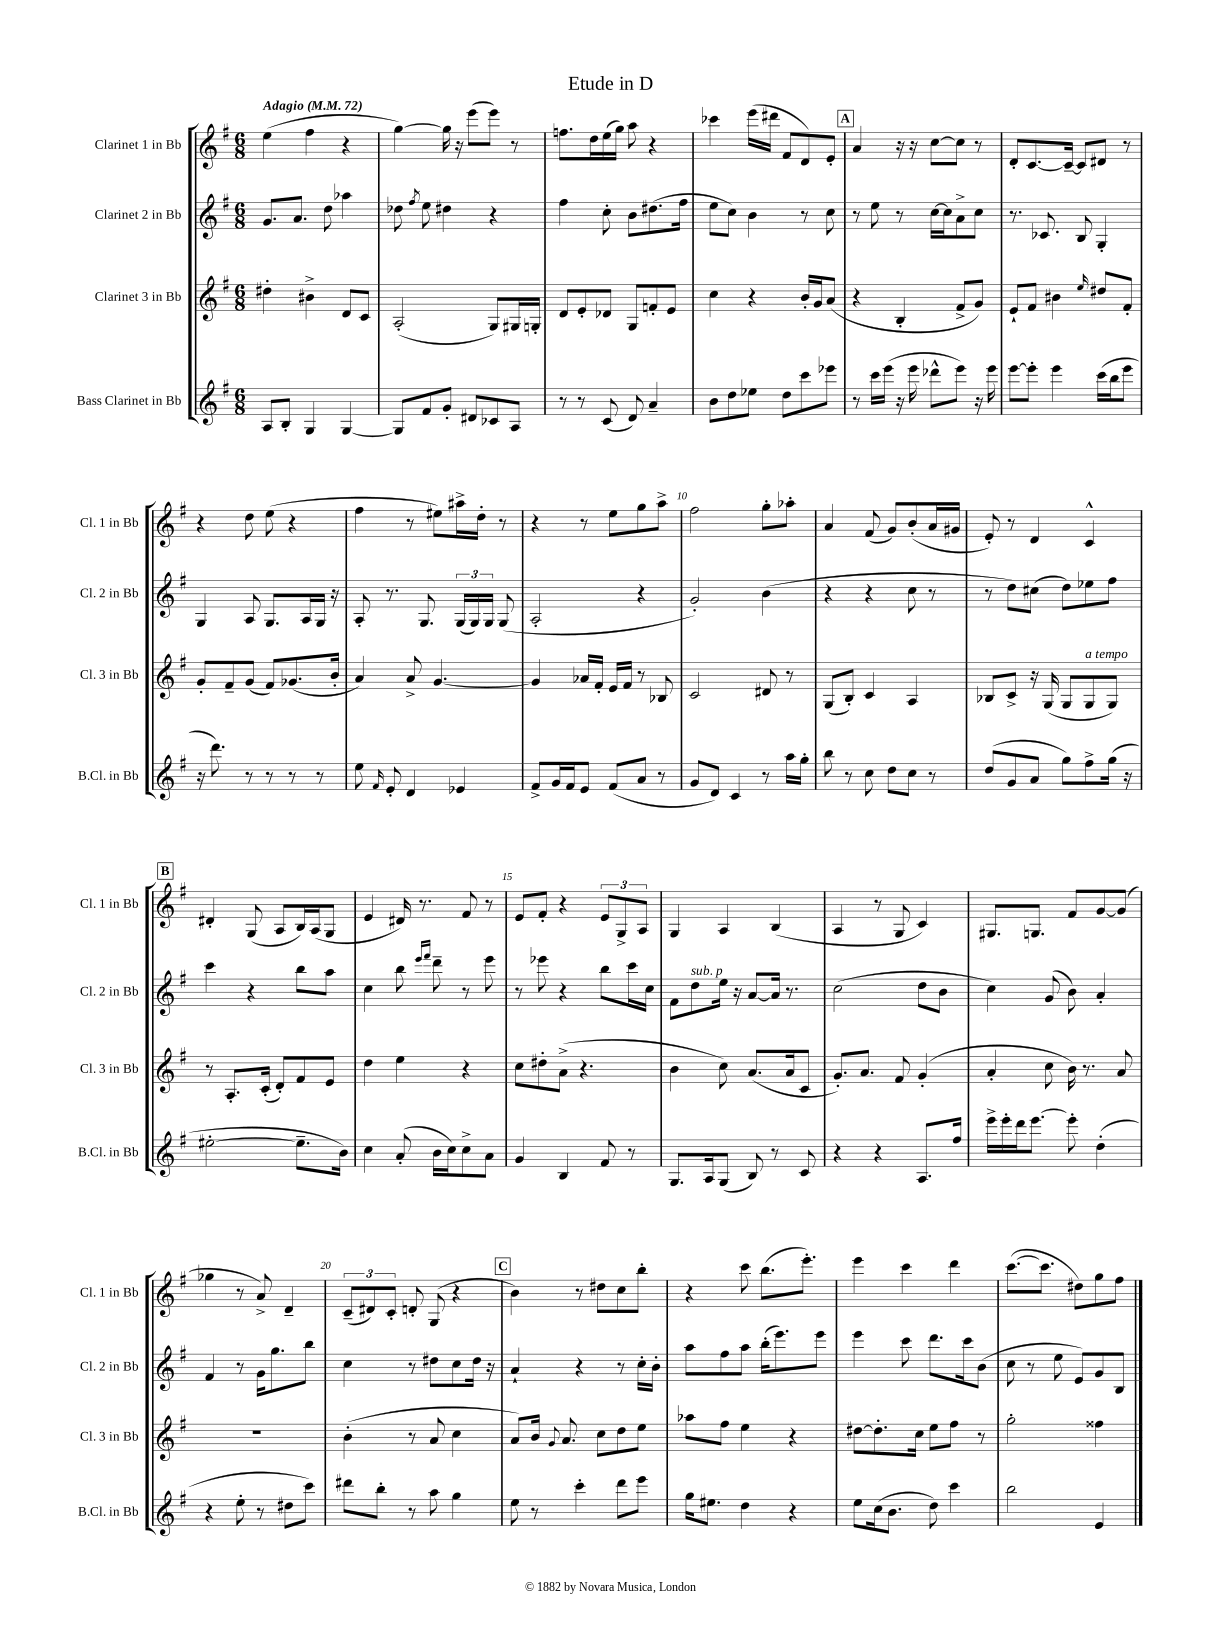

**kern	**kern	**kern	**kern
*staff4	*staff3	*staff2	*staff1
*clefG2	*clefG2	*clefG2	*clefG2
*k[f#]	*k[f#]	*k[f#]	*k[f#]
*M6/8	*M6/8	*M6/8	*M6/8
*MM72	*MM72	*MM72	*MM72
8A/L	4dd#'\	8.g/L	(4ee\
8B'/J	.	.	.
.	.	8.a/J	.
4G/	4b#^\	.	4ff#\
.	.	8dd\	.
[4G/	8d/L	4aa-\	4r
.	8c/J	.	.
=	=	=	=
8G/]L	(2A'/	8dd-\	[4gg\)
.	.	8qff#/	.
8f#/	.	8ee\	.
8g'/J	.	4dd#\	16gg\]
.	.	.	16r
8d#/L	.	.	(8eee\L
8c-/	8G/L)	4r	8eee\J)
8A/J	16G#/L	.	8r
.	16G'/JJ	.	.
=	=	=	=
8r	8d/L	4ff#\	8.ff\L
8r	8e'/	.	.
.	.	.	16dd\L
(8c/	8d-/J	8cc'\	(16ee\
.	.	.	16gg\JJ)
8d/)	8G/L	8b\L	8aa\
4a~/	8f'/	(8.dd#\	4r
.	8e/J	.	.
.	.	16ff#\Jk	.
=	=	=	=
8b\L	4cc\	8ee\L	4ccc-\
8dd\	.	8cc\J)	.
8ee-\J	4r	4b\	(16eee\LL
.	.	.	16ddd#\JJ
8dd\L	.	.	8f#/L
8ccc\	16b'/LL	8r	8d/)
.	16g/J	.	.
8eee-\J	(8a/J	8cc\	8e'/J
=	=	=	=
8r	4r	8r	4a/
16ccc\LL	.	8ee\	.
(16eee\JJ	.	.	.
16r	4B'/	8r	16r
16eee\	.	.	16r
8ddd-^^\L	.	[16cc\LL	[8cc\L
.	.	16cc\]J	.
8eee\J)	8f#^/L	8a^\	8cc\]J
16r	8g/J)	8cc\J	8r
16eee\	.	.	.
=	=	=	=
[8eee\L	8e`/L	8.r	8d'/L
8eee'\]J	8f#/J	.	[8.c/
.	.	8.c-/	.
4eee\	4b#\	.	.
.	.	.	16c~/_Jk
.	.	8B/	8c/]L
.	16qqee/	.	.
(16ccc\LL	8dd#/L	4G'/	8d#/J
16bb\J	.	.	.
8eee\J	8f#'/J	.	8r
=	=	=	=
16r	8g'/L	4G/	4r
8.ddd\)	.	.	.
.	8f#~/	.	.
8r	(8g/J	8A/	8dd\
8r	8f#/L)	8.G/L	(8ee\
8r	(8.g-/	.	4r
.	.	16A/L	.
8r	.	16G/JJ	.
.	16b'/Jk	16r	.
=	=	=	=
8ee\	4a/)	8A'/	4ff#\
16qqf#/	.	.	.
8e'/	.	8.r	.
4d/	8a^/	.	8r
.	.	8.G/	.
.	[4.g/	.	8ee#\L)
4e-/	.	(24G/LL	16aa#^\L
.	.	24G/)	.
.	.	.	16dd'\JJ
.	.	24G/JJ	.
.	.	(8G/	8r
=	=	=	=
8f#^/L	4g/]	2A'/	4r
16g/L	.	.	.
16f#/J	.	.	.
8e/J	16a-/LL	.	8r
.	16f#'/JJ	.	.
(8f#/L	16e/LL	.	8ee\L
.	16f#/JJ	.	.
8a/J	8r	4r	8gg\
8r	8B-/	.	8aa^\J
=	=	=	=
8g/L	2c/	2g'/)	2ff#\
8d/J)	.	.	.
4c/	.	.	.
8r	8d#/	(4b\	8gg'\L
16aa\LL	8r	.	8aa-'\J
16gg'\JJ	.	.	.
=	=	=	=
8bb\	(8G/L	4r	4a/
8r	8B'/J)	.	.
8cc\	4c/	4r	(8f#/
8dd\L	.	.	8g/L)
8cc\J	4A/	8cc\	(8b'/
8r	.	8r	16a/L
.	.	.	16g#/JJ
=	=	=	=
(8dd/L	8B-/L	8r	8e'/)
8g/	8c^/J	8dd\L)	8r
8a/J	16r	(8cc#\J	4d/
.	(16G/	.	.
8gg\L)	8G/L	8dd\L)	.
8ff#^\	8G/	8ee-\	4c^^/
(16gg\Jk	8G/J)	8ff#\J	.
16r	.	.	.
=	=	=	=
[2ee#'\	8r	4ccc\	4d#'/
.	8.A'/L	.	.
.	.	4r	(8G/
.	(16c'/Jk	.	.
.	8d'/L)	.	8A/L
8.ee#~\]L	8f#/	8bb\L	16B/L)
.	.	.	(16A/J
.	8e/J	8aa\J	8G/J
16b\Jk)	.	.	.
=	=	=	=
4cc\	4dd\	4cc\	4e/
(8a'/	4ee\	8bb\	16d#/)
.	.	.	8.r
.	.	16qqeee/LL	.
.	.	16qqfff#/JJ	.
16b\LL	.	8ddd~\	.
16cc\J)	.	.	.
8cc^\	4r	8r	8f#/
8a\J	.	8eee\	8r
=	=	=	=
4g/	8cc\L	8r	8e/L
.	8dd#'\	8eee-\	8f#'/J
4B/	(8a^\J	4r	4r
.	4.r	.	.
8f#/	.	8bb\L	12e/L
.	.	.	12G^/
8r	.	16ccc\L	.
.	.	.	12A/J
.	.	16cc\JJ	.
=	=	=	=
8.G/L	4b\	8f#\L	4G/
.	.	8dd\	.
16A/k	.	.	.
(8G/J	8cc\)	16ee\Jk	4A/
.	.	16r	.
8B/)	(8.a/L	[8a/L	.
8r	.	16a/]Jk	(4B/
.	16a/k	8.r	.
8c/	8c/J	.	.
=	=	=	=
4r	8.g'/L)	(2cc\	4A/
.	8.a/J	.	.
4r	.	.	8r
.	8f#/	.	8G/
8.A/L	(4g'/	8dd\L	4c/)
.	.	8b\J	.
16ff#/Jk	.	.	.
=	=	=	=
16eee^\LL	4a'/	4cc\)	8.G#/L
16eee'\	.	.	.
16ddd\J	.	.	.
[8.eee\J	.	.	8.G/J
.	8cc\	(8g/	.
8eee'\]	16b\)	8b\)	8f#/L
.	8.r	.	.
(4dd'\	.	4a'/	[8g/
.	8a/	.	(8g/]J
=	=	=	=
4r	2.r	4f#/	4gg-\
8ee'\	.	8r	8r
8r	.	16g\LK	8a^/)
.	.	8.gg\	.
8dd#\L	.	.	4d~/
8ccc\J)	.	8bb\J	.
=	=	=	=
8ddd#\L	(4b'\	4cc\	(12c~/L
.	.	.	12d#/)
8bb'\J	.	.	.
.	.	.	12c'/J
8r	8r	8r	8d'/
8aa\	8a/	8dd#\L	(8G/
4gg\	4cc\	8cc\	4r
.	.	16dd#\Jk	.
.	.	16r	.
=	=	=	=
8ee\	8a/L)	4a`/	4b\)
8r	16b/Jk	.	.
.	8qqg/	.	.
.	8.a/	.	.
4ccc'\	.	4r	8r
.	8cc\L	.	8dd#\L
8ddd\L	8dd\	8r	8cc\
8eee\J	8ee\J	16cc'\LL	8bb'\J
.	.	16b'\JJ	.
=	=	=	=
16gg\LK	8aa-\L	8aa\L	4r
8.ee#\J	.	.	.
.	8ff#\J	8ff#\	.
4dd\	4ee\	8aa\J	8ccc\
.	.	(16bb'\LK	(8.bb\L
.	.	8.eee\)	.
4r	4r	.	.
.	.	.	8.eee'\J)
.	.	8eee\J	.
=	=	=	=
8ee\L	[8dd#\L	4eee\	4eee\
(16cc\k	8.dd#'\]	.	.
8.b\J	.	.	.
.	.	8ccc\	4ccc\
.	16cc\Jk	.	.
8dd\)	8ee\L	8.ddd\L	.
4ccc\	8ff#\J	.	4ddd\
.	.	16ccc\k	.
.	8r	(8b\J	.
=	=	=	=
2bb\	2gg'\	8cc\	([8.ccc\L
.	.	8r	.
.	.	.	8.ccc\]J
.	.	8ee\	.
.	.	8e/L)	8dd#\L)
4e/	4ff##\	8g/	8gg\
.	.	8B/J	8ff#\J
==	==	==	==
*-	*-	*-	*-
